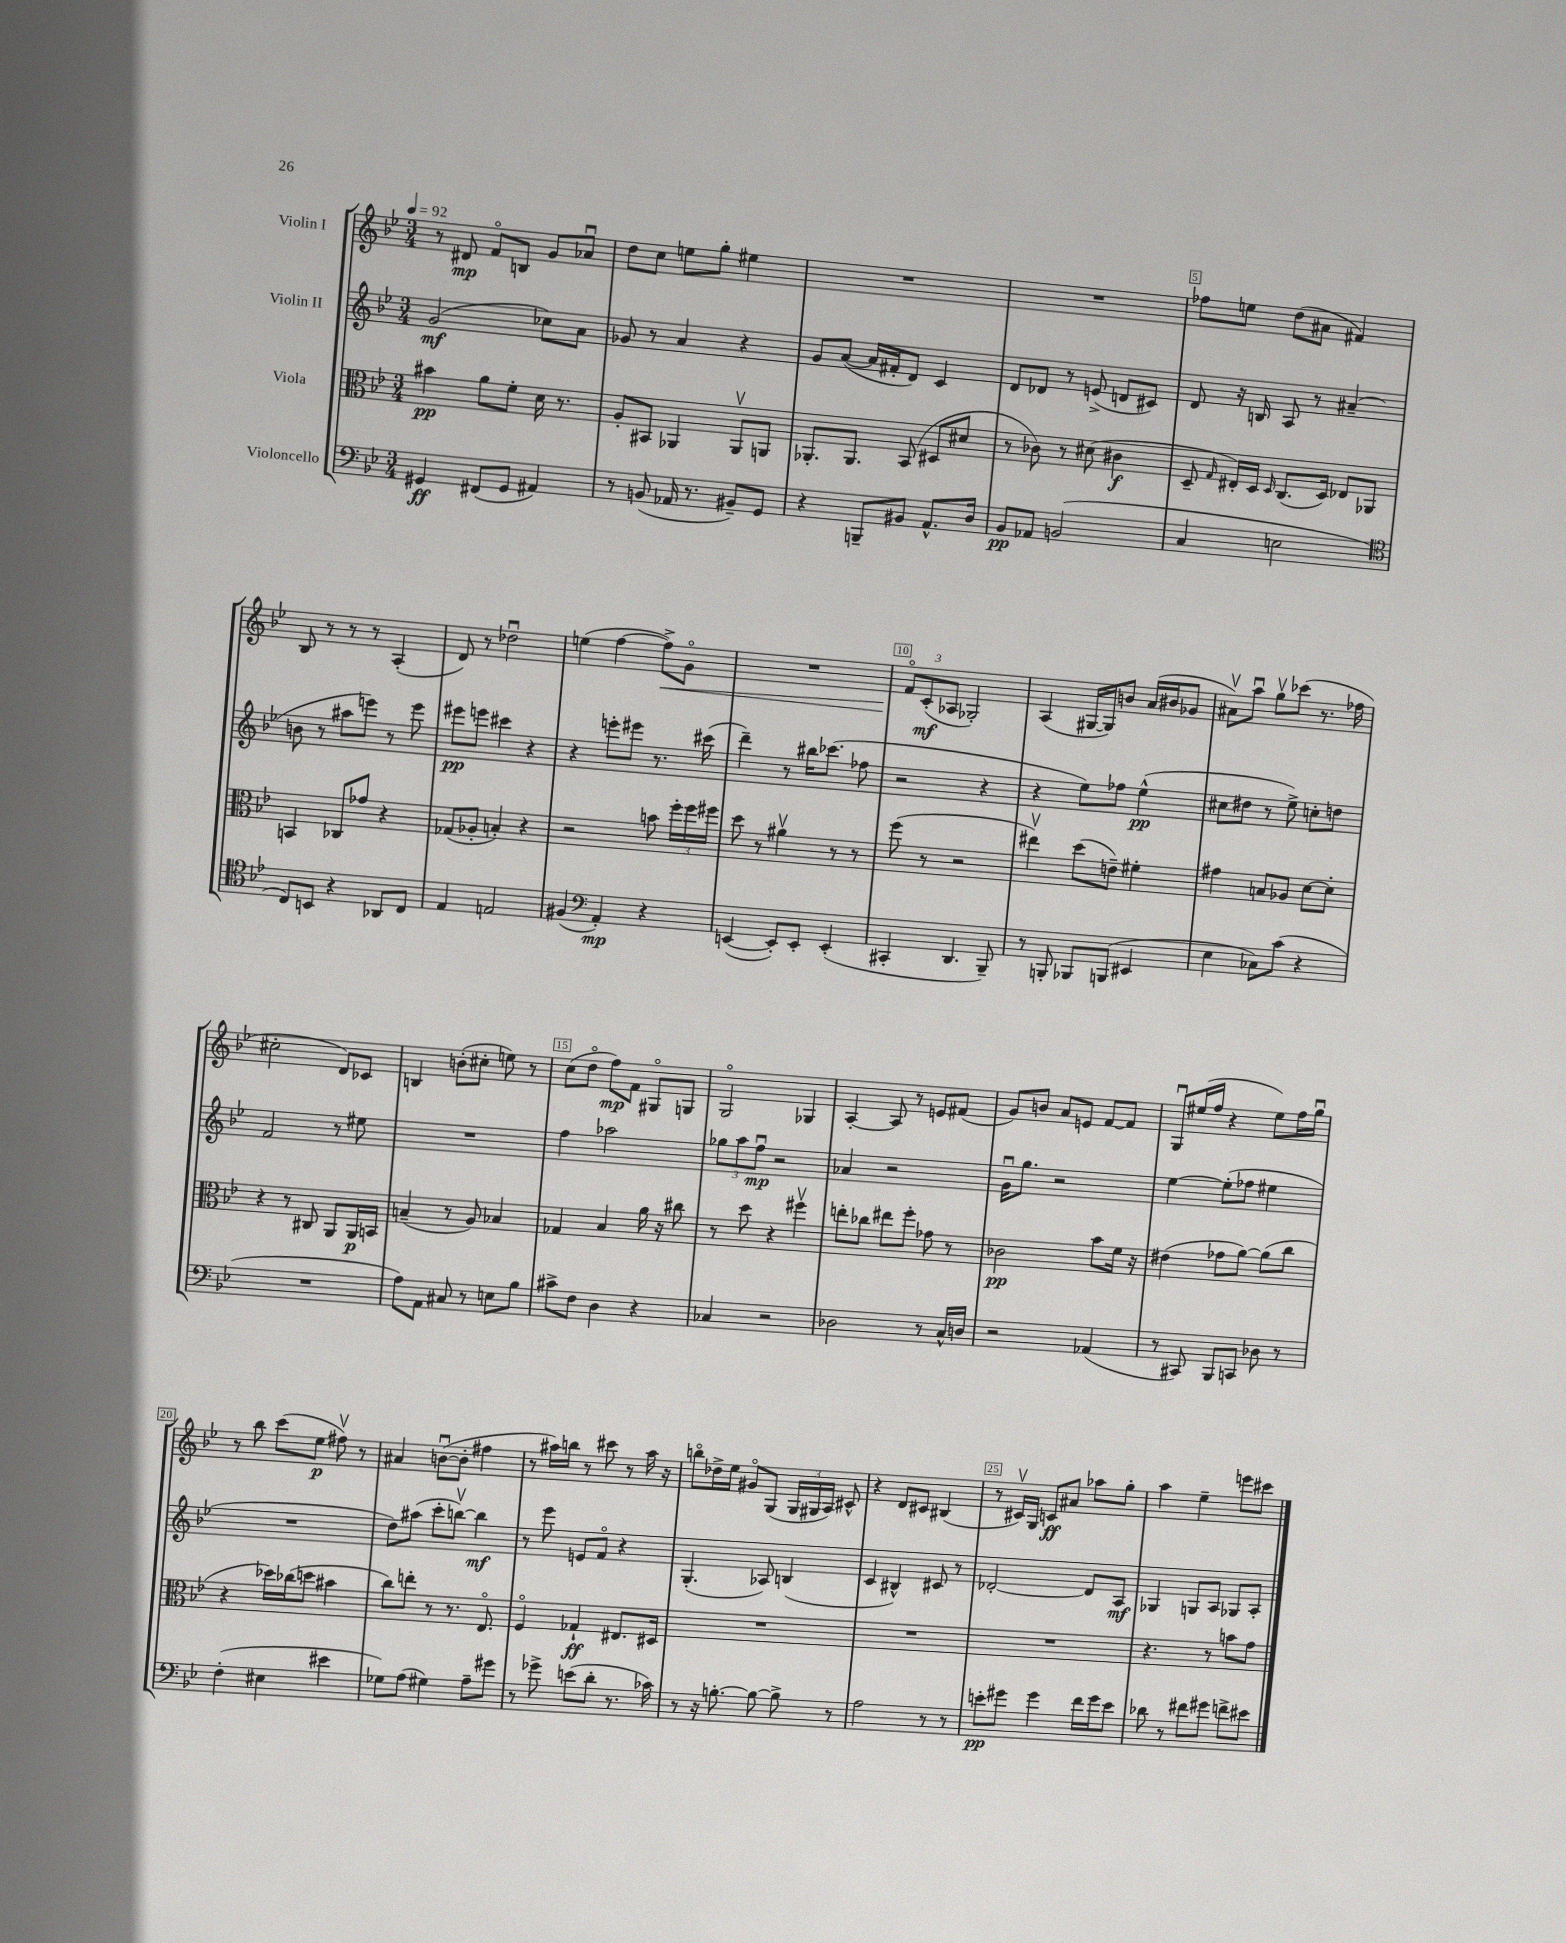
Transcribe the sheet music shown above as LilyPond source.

<<
\new StaffGroup <<
\new Staff = "s0" \with { instrumentName = "Violin I" } {
    \clef treble \key bes \major \numericTimeSignature \time 3/4 \tempo 4 = 92
    \autoBeamOff r8 dis'8\mp f'8[\flageolet b8] g'8[ aes'8]\downbow |
    d''8[ c''8] e''8[ g''8]-. eis''4 |
    R2. |
    R2. |
    fes''8[ e''8] d''8[( ais'8] fis'4) |
    bes8 r8 r8 r8 a4-.( |
    d'8) r8 des''2\downbow |
    e''4( f''4~ f''8[->\<) g'8]\flageolet |
    R2. |
    \tuplet 3/2 { f'8[\flageolet\! c'8-.\mf( aes8] } ges2-.) |
    a4( gis16[~ gis16) b'8] a'16[( bis'16 ges'8] |
    ais'8[\upbow) a''8]\downbow g''8[\upbow ces'''8]( r8. fes''16 |
    cis''2-. d'8[) ces'8] |
    b4 b'8[-.( cis''8]-. e''8) r8 |
    c''8[( d''8]\flageolet f''8[\mp) f'8] gis8[\flageolet g8] |
    g2\flageolet ges4 |
    a4~-. a8 r8 e'8[ fis'8]( |
    g'8[) b'8] a'8[ e'8] f'8[~ f'8] |
    g8[\downbow eis''16( f''16] r4 eis''8[) f''16 g''16]\downbow |
    r8 bes''8 c'''8[( ees''8]\p fis''8\upbow) r8 |
    ais'4 b'8[~\downbow( b'8]-. fis''4 |
    r8 ais''16[) b''16] r8 cis'''8 r8 ais''16 r16 |
    b''8[\flageolet des''16-> ees''16] gis'8[\flageolet g8]( \tuplet 3/2 { g16[ gis16 a16]) } cis'8-^ |
    r4 d'8[ cis'8] bis4( |
    r8 cis'16[\upbow) g16] c'8[\ff ais'8] aes''8[ g''8]-. |
    a''4 ees''4-- e'''8[ cis'''8] \bar "|." |
}
\new Staff = "s1" \with { instrumentName = "Violin II" } {
    \clef treble \key bes \major \numericTimeSignature \time 3/4
    \autoBeamOff g'2\mf( ces''8[) a'8] |
    ges'8 r8 a'4 r4 |
    g'8[ a'8]~( a'16[ fis'16-. d'8]) c'4 |
    d'8[ des'8] r8 e'8->( d'8[ cis'8]) |
    d'8 r16 b16 a8 r8 ais'4--( |
    b'8 r8 ais''8[ e'''8]) r8 e'''8 |
    eis'''8[\pp e'''8] cis'''4 r4 |
    r4 e'''8[-. eis'''8] r8. cis'''16( |
    d'''4--) r8 bis''16[ ces'''8.]( fes''8 |
    r2 r4 |
    r4 ees''8[) fes''8] ees''4-^\pp( |
    cis''8[ dis''8] r8 ees''8->) c''8[-. d''8] |
    f'2 r8 eis''8 |
    R2. |
    f''4 aes''2 |
    \tuplet 3/2 { ges''8[ a''8 f''8]\downbow\mp } r2 |
    aes'4 r2 |
    g'16[\downbow g''8.] r2 |
    ees''4~ ees''8[-.( fes''8] eis''4 |
    R2. |
    d''8[) ais''8]( c'''8[-. b''8]~\upbow) b''4\mf |
    r8 ees'''8 e'8[ f'8]\flageolet r4 |
    g4.-.( aes8) b4( |
    c'4 bis4-^) cis'8 r8 |
    des'2~-. des'8[ a8]\mf |
    ges4 g8[ a8] ges8[ a8]-. \bar "|." |
}
\new Staff = "s2" \with { instrumentName = "Viola" } {
    \clef alto \key bes \major \numericTimeSignature \time 3/4
    \autoBeamOff bis'4\pp a'8[ f'8]-. d'16 r8. |
    a8[-. bis,8] aes,4 aes,8[\upbow a,8] |
    aes,8.[-. aes,8.] bes,8( dis8[ dis'8] |
    r8 ces'8) r8 dis'8( cis'4\f |
    d8-- \grace { g16 } eis16[-.) d16] \grace { d16 } c8.[( d16]) ees8[ aes,8] |
    b,4 ces8[ ges'8] r4 |
    ges8[( aes8]-. b4-.) r4 |
    r2 b'8 \tuplet 3/2 { f''16[-. f''16 fis''16] } |
    d''8 r8 ais'4\upbow r8 r8 |
    f''8( r8 r2 |
    eis''4\upbow) d''8[( e'8]--) fis'4-. |
    gis'4 b8[ aes8] d'8[~ d'8]-. |
    r4 r8 cis8 a,8[ a,16\p b,16] |
    b4--( r8 a8) bes4 |
    ges4 bes4 a'16 r16 cis''8 |
    r8 d''8 r4 fis''4\upbow |
    e''8[-. ces''8] eis''8[ f''8]-. ges'8 r8 |
    ces'2\pp bes'8[ f'16] r16 |
    eis'4( ges'8[ a'8]~) a'8[( c''8] |
    r4 des''16[) ces''16( d''8] bis'4 |
    c''8[) e''8]-. r8 r8. ees8.\flageolet |
    f4\flageolet ges4-!\ff eis8.[ dis16] |
    R2. |
    R2. |
    R2. |
    r4. r8 b'8[ g'8] \bar "|." |
}
\new Staff = "s3" \with { instrumentName = "Violoncello" } {
    \clef bass \key bes \major \numericTimeSignature \time 3/4
    \autoBeamOff gis,4\ff fis,8[( gis,8] ais,4) |
    r8 b,8( aes,16 r8. bis,8[--) g,8] |
    r4 b,,8[-- bis,8] a,8.[-^ d16] |
    bes,8[\pp aes,8] b,2( |
    c4 e2 |
    \clef tenor c8[) b,8] r4 aes,8[ c8] |
    ees4 e2 |
    fis4( \clef bass a,4-.\mp) r4 |
    e,4~( e,8[-.) e,8]-. e,4-.( |
    cis,4-. d,4. bes,,8--) |
    r8 b,,8-. bes,,8[ b,,8]( eis,4 |
    ees4 ces8[) c'8]( r4 |
    R2. |
    a8[) a,8] cis8 r8 e8[ bes8] |
    cis'8[-> f8] d4 r4 |
    ces4 r2 |
    des2 r8 c16[-^ d16] |
    r2 aes,4( |
    r8 cis,8) bes,,8[ c,8] des8 r8 |
    f4-.( eis4 eis'4 |
    ges8[) a8]( gis4) a8[-- gis'8] |
    r8 ges'8-> e'8[( d'8]-. r8. ces'16) |
    r8 r16 b8.~-. b8~ b8-> r8 |
    a2 r8 r8 |
    e'8[-.\pp gis'8] gis'4 f'16[ gis'16 e'8] |
    des'8 r8 fis'8[ gis'8] f'8[-> eis'8] \bar "|." |
}
>>
>>
\layout { \context { \Score \override BarNumber.break-visibility = ##(#f #t #t) barNumberVisibility = #(every-nth-bar-number-visible 5) \override BarNumber.stencil = #(make-stencil-boxer 0.1 0.3 ly:text-interface::print) } }
